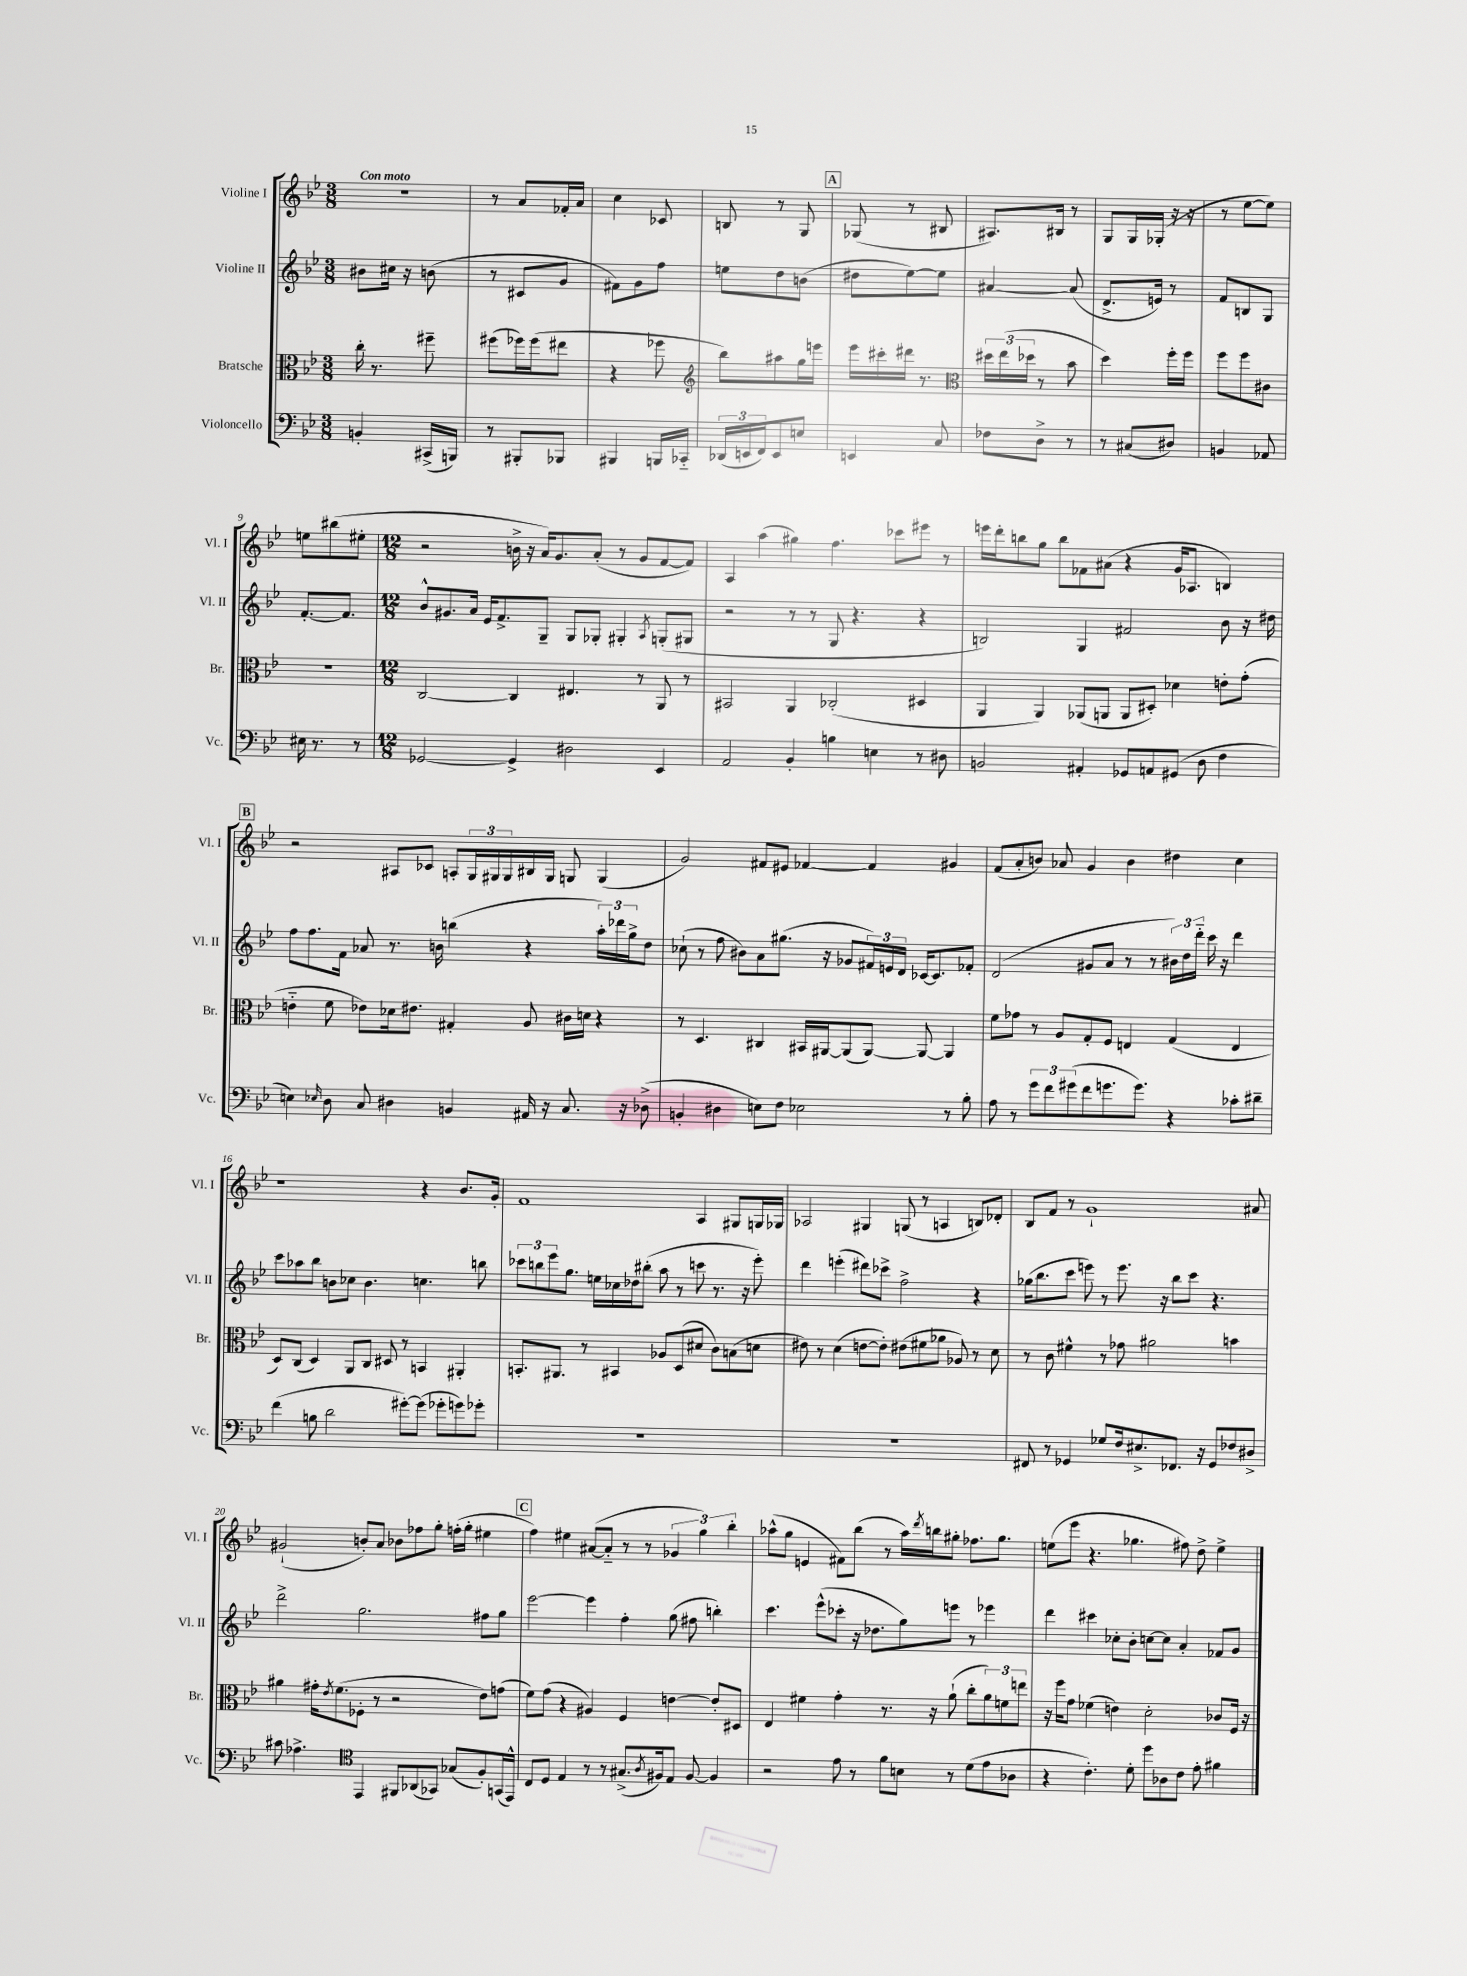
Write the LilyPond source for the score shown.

<<
\new StaffGroup <<
\new Staff = "s0" \with { instrumentName = "Violine I" shortInstrumentName = "Vl. I" } {
    \clef treble \key bes \major \numericTimeSignature \time 3/8 \tempo "Con moto"
    r4. |
    r8 a'8 fes'16-. a'16 |
    c''4 ces'8 |
    b8 r8 g8 |
    \mark \markup { \box "A" } ges8( r8 bis8 |
    ais8.) bis16 r8 |
    g8 g16 ges16-.( r16 r16 |
    r8 ees''8~ ees''8) |
    e''8 bis''8( eis''8-. |
    \numericTimeSignature \time 12/8 r2 b'16-> r16 a'16) g'8. a'8-.( r8 g'8 f'8~ f'8) |
    a4 a''4( gis''4) f''4. ces'''8 eis'''8 r8 |
    e'''16 d'''16-. b''8 g''8 b''8 fes'8 ais'8( r4 g'16 aes8. b4) |
    \mark \markup { \box "B" } r2 ais8 ces'8 a8-. \tuplet 3/2 { g16 gis16 gis16 } bis16 gis16 g8 g4( |
    g'2) fis'8 eis'8 fes'4~ fes'4 gis'4 |
    f'8( a'8-. b'8) aes'8 g'4 b'4 dis''4 c''4 |
    r1 r4 bes'8. g'16-. |
    f'1 a4 gis8 g16 ges16 |
    aes2 gis4 g8( r8 a4 b8) des'8-. |
    bes8 f'8 r8 g'1-! ais'8 |
    gis'2-!( b'8-.) a'8 bes'8 fes''8 g''8-. f''16-.( g''16-. eis''4 |
    \mark \markup { \box "C" } f''4) eis''4 ais'8~( ais'8-_ r8 r8 \tuplet 3/2 { ges'4 g''4) bes''4-. } |
    aes''8-^( g''8 e'4 fis'8) bes''8( r8 aes''16) \acciaccatura { d'''8 } b''16 gis''8-. fes''8. gis''8. |
    e''8( ees'''8 r4. ges''4. fis''8) d''8-> e''4-> \bar "|." |
}
\new Staff = "s1" \with { instrumentName = "Violine II" shortInstrumentName = "Vl. II" } {
    \clef treble \key bes \major \numericTimeSignature \time 3/8
    bis'8 cis''16 r16 b'8( |
    r8 cis'8 g'8 |
    fis'8) g'8 f''8 |
    e''8 d''8 b'8( |
    \mark \markup { \box "A" } dis''8 ees''8~) ees''8 |
    ais'4~ ais'8( |
    d'8.-> e'16) r8 |
    f'8 b8 g8 |
    f'8.~-. f'8. |
    \numericTimeSignature \time 12/8 bes'8-^ gis'8. a'16 ees'16 f'8.-> g8-- g8 ges8-. gis4-. \acciaccatura { a8 } g8-.( gis8 |
    r2 r8 r8 g8 r4. r4 |
    b2) g4 fis'2 bes'8 r16 dis''16 |
    \mark \markup { \box "B" } f''8 f''8. f'16 aes'8 r8. b'16 b''4( r4 \tuplet 3/2 { a''16-.) des'''16 g''16-> } d''8 |
    ces''8-!( r8 f''8 bis'8) a'8 gis''8.( r16 ges'8 \tuplet 3/2 { fis'16) e'16 d'16 } ces'16~ ces'8. fes'8-. |
    d'2( gis'8 a'8 r8 r8 \tuplet 3/2 { bis'16) d''16 d'''16-_ } c'''16 r16 d'''4 |
    c'''8 aes''8 bes''8 b'8 ces''8 b'4. c''4. b''8 |
    \tuplet 3/2 { ces'''8 b''8 ees'''8 } g''8. e''16 ces''16 des''16 bis''8-.( a''8 r8 c'''8 r8. r16 ees'''8-.) |
    d'''4 e'''4-.( dis'''8) ces'''8-> f''2-> r4 |
    ges''16( bes''8. c'''8 e'''8) r8 e'''8. r16 bes''8 c'''8 r4. |
    d'''2-> g''2. fis''8 g''8 |
    \mark \markup { \box "C" } ees'''2~ ees'''4 f''4-. g''8( fis''8 b''4-.) |
    c'''4. ees'''8-^( ces'''8-. r16 des''8. g''8) e'''8 r8 ees'''4 |
    d'''4 cis'''4 ces''8-. bes'8-. c''8~ c''8 a'4-. fes'8 g'8 \bar "|." |
}
\new Staff = "s2" \with { instrumentName = "Bratsche" shortInstrumentName = "Br." } {
    \clef alto \key bes \major \numericTimeSignature \time 3/8
    c''16-. r8. fis''8-- |
    fis''8( fes''16) fes''16( eis''8 |
    r4 fes''8 |
    \clef treble bes''8) ais''8 g''16 e'''16 |
    \mark \markup { \box "A" } ees'''16 cis'''16-. dis'''16 r8. |
    \clef alto \tuplet 3/2 { dis''16 ees''16( des''16 } r8 bes'8 |
    d''4) f''16-. f''16 |
    f''8 f''8 cis'8 |
    R4. |
    \numericTimeSignature \time 12/8 c2~ c4 eis4. r8 a,8 r8 |
    bis,2 a,4 ces2-.( dis4 |
    a,4 a,4) aes,8( a,8 a,8 dis8-.) des'4 e'8-. g'8-.( |
    \mark \markup { \box "B" } e'4-_ f'8 ees'8) des'16 eis'8. gis4-. a8 cis'16 d'16 r4 |
    r8 d4. cis4 bis,16 ais,16~ ais,8( ais,8~) ais,8~ ais,4 |
    f'8 ges'8 r8 a8 g8-. f8 e4 g4( e4 |
    d8) c8( d4) a,8 c8 dis8 r8 b,4 ais,4-. |
    b,8.-. ais,8. r8 bis,4 aes8 d8( dis'8 c'8) b8( d'8 |
    eis'8) r8 d'4( e'8~ e'8-.) eis'8( fis'8 aes'8 aes8) r8 d'8 |
    r8 c'8 fis'4-^ r8 ges'8 ais'2 b'4 |
    ais'4 gis'16-. \acciaccatura { ees'8 } f'8.( fes8-. r8 r2 ees'8) g'8( |
    \mark \markup { \box "C" } f'8) g'8( r4 ais4) f4 e'4~ e'8-. dis8 |
    ees4 fis'4 g'4-. r8. r16 a'8-!( c''8-. \tuplet 3/2 { a'8) f'8 e''8 } |
    r16 f''16 g'8 fes'4( e'4) d'2-. ces'8 f16 r16 \bar "|." |
}
\new Staff = "s3" \with { instrumentName = "Violoncello" shortInstrumentName = "Vc." } {
    \clef bass \key bes \major \numericTimeSignature \time 3/8
    b,4-. cis,16->( b,,16) |
    r8 bis,,8-. bes,,8 |
    bis,,4 b,,16 ces,16-_ |
    \tuplet 3/2 { des,16( e,16 f,16) } e,8 e8 |
    \mark \markup { \box "A" } e,4 c8 |
    fes8 d8-> r8 |
    r8 cis8( dis8) |
    b,4 aes,8 |
    eis16 r8. r8 |
    \numericTimeSignature \time 12/8 ges,2~ ges,4-> dis2 ees,4 |
    a,2 bes,4-. b4 e4 r8 dis8 |
    b,2 ais,4-. ges,8 a,8 gis,8( d8 f4 |
    \mark \markup { \box "B" } e4) \grace { ees16 } d8 c8 dis4 b,4 ais,16 r16 c8. r16 des8->( |
    b,4-. dis4 e8) f8 ees2 r8 bes8-. |
    a8 r8 \tuplet 3/2 { g'8 f'8 gis'8( } f'8 g'8. g'8.) r4 ces'8-. dis'8-- |
    f'4( b8 d'2 gis'8~-.) gis'8( ges'8-. g'8) ges'8-. |
    R1. |
    R1. |
    fis,8 r8 ges,4 ges8 f16 eis8.-> fes,8. r16 ges,8 fes8 dis8-> |
    cis'8 aes4.-> ees,4 fis,8 aes,8( ges,8) ges8( f8-.) g,16( ees,16-^) |
    \mark \markup { \box "C" } \clef tenor c8 d8 ees4 r8 r8 gis8.->( \acciaccatura { a8 } fis16) ees8 fis8~ fis4 |
    r2 ees'8 r8 f'8 b8 r8 d'8( ees'8 aes8 |
    r4 c'4.-.) d'8-. d''8 aes8 c'8 ees'8-. fis'4 \bar "|." |
}
>>
>>
